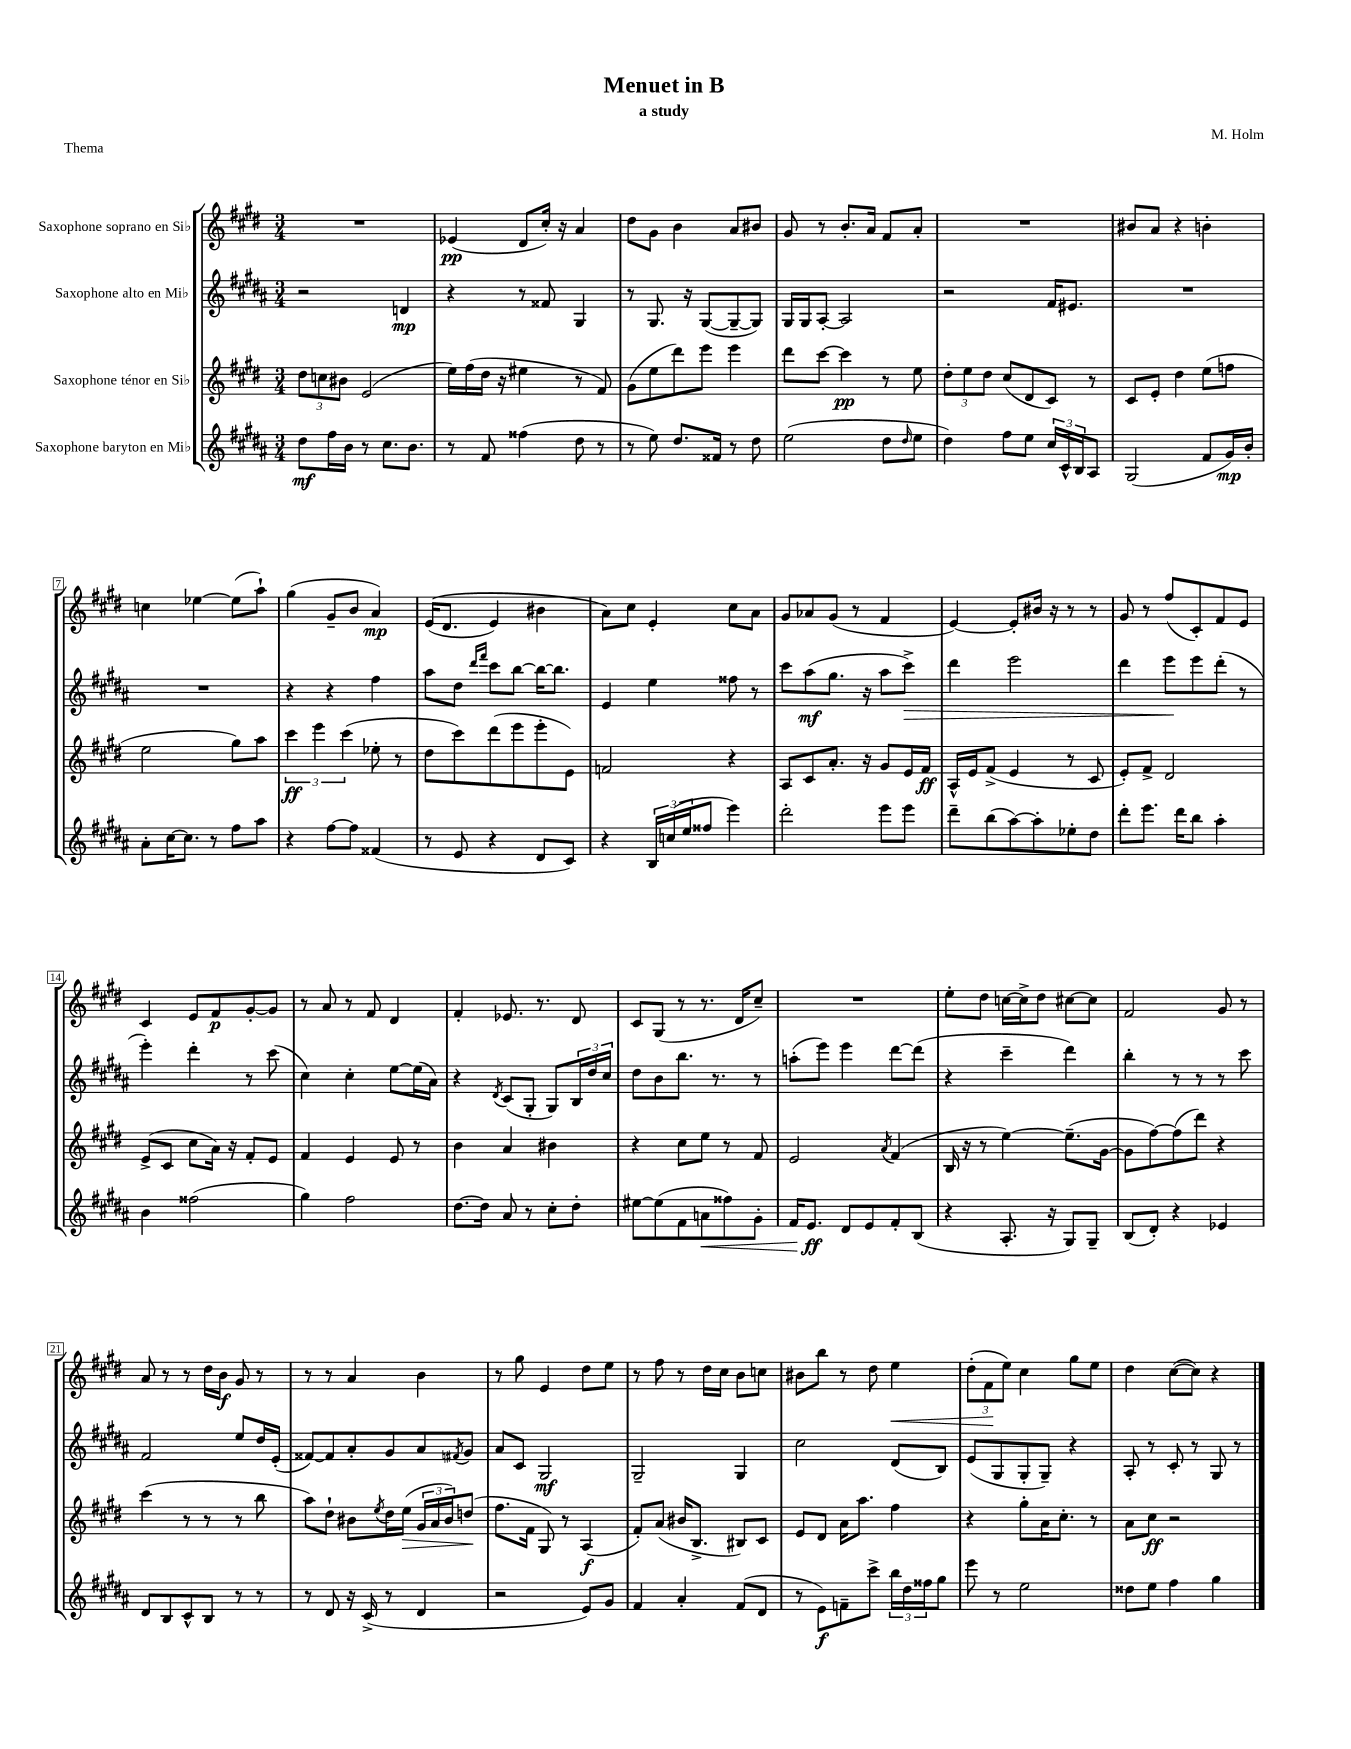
\header { title = "Menuet in B" composer = "M. Holm" subtitle = "a study" piece = "Thema" }
<<
\new StaffGroup <<
\new Staff = "s0" \with { instrumentName = "Saxophone soprano en Sib" } {
    \clef treble \key e \major \numericTimeSignature \time 3/4
    R2. |
    ees'4\pp( dis'8 cis''16-.) r16 a'4 |
    dis''8 gis'8 b'4 a'8 bis'8 |
    gis'8 r8 b'8.-. a'16 fis'8 a'8-. |
    R2. |
    bis'8 a'8 r4 b'4-. |
    c''4 ees''4~ ees''8( a''8-!) |
    gis''4( gis'8-- b'8 a'4\mp) |
    e'16(\( dis'8. e'4) bis'4 |
    a'8\) cis''8 e'4-. cis''8 a'8 |
    gis'8 aes'8 gis'8( r8 fis'4 |
    e'4~) e'8-. bis'16 r16 r8 r8 |
    gis'8 r8 fis''8( cis'8-.) fis'8 e'8 |
    cis'4 e'8 fis'8\p gis'8~-. gis'8 |
    r8 a'8 r8 fis'8 dis'4 |
    fis'4-. ees'8. r8. dis'8 |
    cis'8 gis8( r8 r8. dis'16 cis''8--) |
    R2. |
    e''8-. dis''8 c''16~ c''16-> dis''8 cis''8~ cis''8 |
    fis'2 gis'8 r8 |
    a'8 r8 r8 dis''16 b'16\f gis'8 r8 |
    r8 r8 a'4 b'4 |
    r8 gis''8 e'4 dis''8 e''8 |
    r8 fis''8 r8 dis''16 cis''16 b'8 c''8 |
    bis'8 b''8 r8 dis''8 e''4\< |
    \tuplet 3/2 { dis''8-.( fis'8\! e''8) } cis''4 gis''8 e''8 |
    dis''4 cis''8~( cis''8) r4 \bar "|." |
}
\new Staff = "s1" \with { instrumentName = "Saxophone alto en Mib" } {
    \clef treble \key b \major \numericTimeSignature \time 3/4
    r2 d'4\mp |
    r4 r8 fisis'8 gis4 |
    r8 gis8. r16 gis8~( gis8~-- gis8) |
    gis16 gis16 ais8~-. ais2 |
    r2 fis'16 eis'8. |
    R2. |
    R2. |
    r4 r4 fis''4 |
    ais''8 dis''8 \grace { dis'''16 fis'''16 } cis'''8 b''8~ b''16~ b''8. |
    e'4 e''4 fisis''8 r8 |
    cis'''8 ais''8\mf( gis''8. r16 ais''8 cis'''8->\>) |
    dis'''4 e'''2 |
    dis'''4 e'''8\! e'''8 dis'''8-.( r8 |
    e'''4-.) dis'''4-. r8 cis'''8( |
    cis''4) cis''4-. e''8~ e''16( ais'16) |
    r4 \acciaccatura { dis'8 } cis'8( gis8-. gis8) \tuplet 3/2 { b16 dis''16 cis''16 } |
    dis''8 b'8 b''8. r8. r8 |
    a''8-.( e'''8) e'''4 dis'''8~ dis'''8( |
    r4 cis'''4-- dis'''4) |
    b''4-. r8 r8 r8 cis'''8 |
    fis'2 e''8 dis''16 e'16-.( |
    fisis'8~) fisis'8 ais'8-. gis'8 ais'8 \acciaccatura { fis'8 } gis'8 |
    ais'8 cis'8 gis2\mf |
    gis2-- gis4 |
    cis''2 dis'8( b8) |
    e'8( gis8 gis8-. gis8--) r4 |
    ais8-. r8 cis'8-. r8 gis8 r8 \bar "|." |
}
\new Staff = "s2" \with { instrumentName = "Saxophone ténor en Sib" } {
    \clef treble \key e \major \numericTimeSignature \time 3/4
    \tuplet 3/2 { dis''8 c''8 bis'8 } e'2( |
    e''16) fis''16( dis''16 r16 eis''4 r8 fis'8) |
    gis'8( e''8 dis'''8) e'''8 e'''4 |
    dis'''8 cis'''8~ cis'''4\pp r8 e''8 |
    \tuplet 3/2 { dis''8-. e''8 dis''8 } cis''8( dis'8 cis'8) r8 |
    cis'8 e'8-. dis''4 e''8( f''8 |
    e''2 gis''8) a''8 |
    \tuplet 3/2 { cis'''4\ff e'''4 cis'''4( } ees''8-. r8 |
    dis''8 cis'''8) dis'''8( e'''8 e'''8-. e'8) |
    f'2 r4 |
    a8 cis'8 a'8.-. r16 gis'8 e'16 fis'16\ff |
    a16-^ e'16 fis'8->( e'4 r8 cis'8 |
    e'8-.) fis'8-> dis'2 |
    e'8->( cis'8 cis''8 a'16) r16 fis'8-. e'8 |
    fis'4 e'4 e'8 r8 |
    b'4 a'4 bis'4 |
    r4 cis''8 e''8 r8 fis'8 |
    e'2 \acciaccatura { a'8 } fis'4( |
    b16 r16 r8 e''4~) e''8.--( gis'16~ |
    gis'8 fis''8~) fis''8( dis'''8) r4 |
    cis'''4( r8 r8 r8 b''8 |
    a''8) dis''8-! bis'8 \acciaccatura { e''8 } dis''16 e''16\>( \tuplet 3/2 { gis'16 a'16 bis'16) } d''8\!( |
    fis''8. fis'16 gis8) r8 a4\f( |
    fis'8-.) a'8( bis'16 b8.-> bis8) cis'8 |
    e'8 dis'8 a'16 a''8. fis''4 |
    r4 gis''8-. a'16 cis''8.-. r8 |
    a'8 cis''8\ff r2 \bar "|." |
}
\new Staff = "s3" \with { instrumentName = "Saxophone baryton en Mib" } {
    \clef treble \key b \major \numericTimeSignature \time 3/4
    dis''8\mf fis''16 b'16 r8 cis''8. b'8. |
    r8 fis'8 fisis''4( dis''8 r8 |
    r8 e''8) dis''8. fisis'16 r8 dis''8 |
    e''2( dis''8 \grace { dis''16 } e''8 |
    dis''4) fis''8 e''8 \tuplet 3/2 { cis''16 cis'16-^ b16 } ais8 |
    gis2( fis'8 gis'16\mp) b'16-. |
    ais'8-. cis''16~ cis''8. r8 fis''8 ais''8 |
    r4 fis''8~ fis''8 fisis'4( |
    r8 e'8 r4 dis'8 cis'8) |
    r4 \tuplet 3/2 { b16 c''16( e''16 } fisis''8 e'''4) |
    dis'''2-. e'''8 e'''8 |
    dis'''8-- b''8( ais''8~) ais''8-. ees''8-. dis''8 |
    dis'''8-. e'''8. dis'''16 b''8 ais''4-. |
    b'4 fisis''2( |
    gis''4) fis''2 |
    dis''8.~ dis''16 ais'8 r8 cis''8-. dis''8-. |
    eis''8~ eis''8( fis'8 a'8\< fisis''8) gis'8-. |
    fis'16 e'8.\ff\! dis'8 e'8 fis'8-. b8( |
    r4 ais8.-. r16 gis8) gis8-- |
    b8( dis'8-.) r4 ees'4 |
    dis'8 b8 cis'8-^ b8 r8 r8 |
    r8 dis'8 r16 cis'16->( r8 dis'4 |
    r2 e'8) gis'8 |
    fis'4 ais'4-. fis'8( dis'8 |
    r8 e'8\f) f'8-- cis'''8-> \tuplet 3/2 { b''16 dis''16 fisis''16 } gis''8 |
    e'''8 r8 e''2 |
    disis''8 e''8 fis''4 gis''4 \bar "|." |
}
>>
>>
\layout { \context { \Score \override BarNumber.stencil = #(make-stencil-boxer 0.1 0.3 ly:text-interface::print) } }
